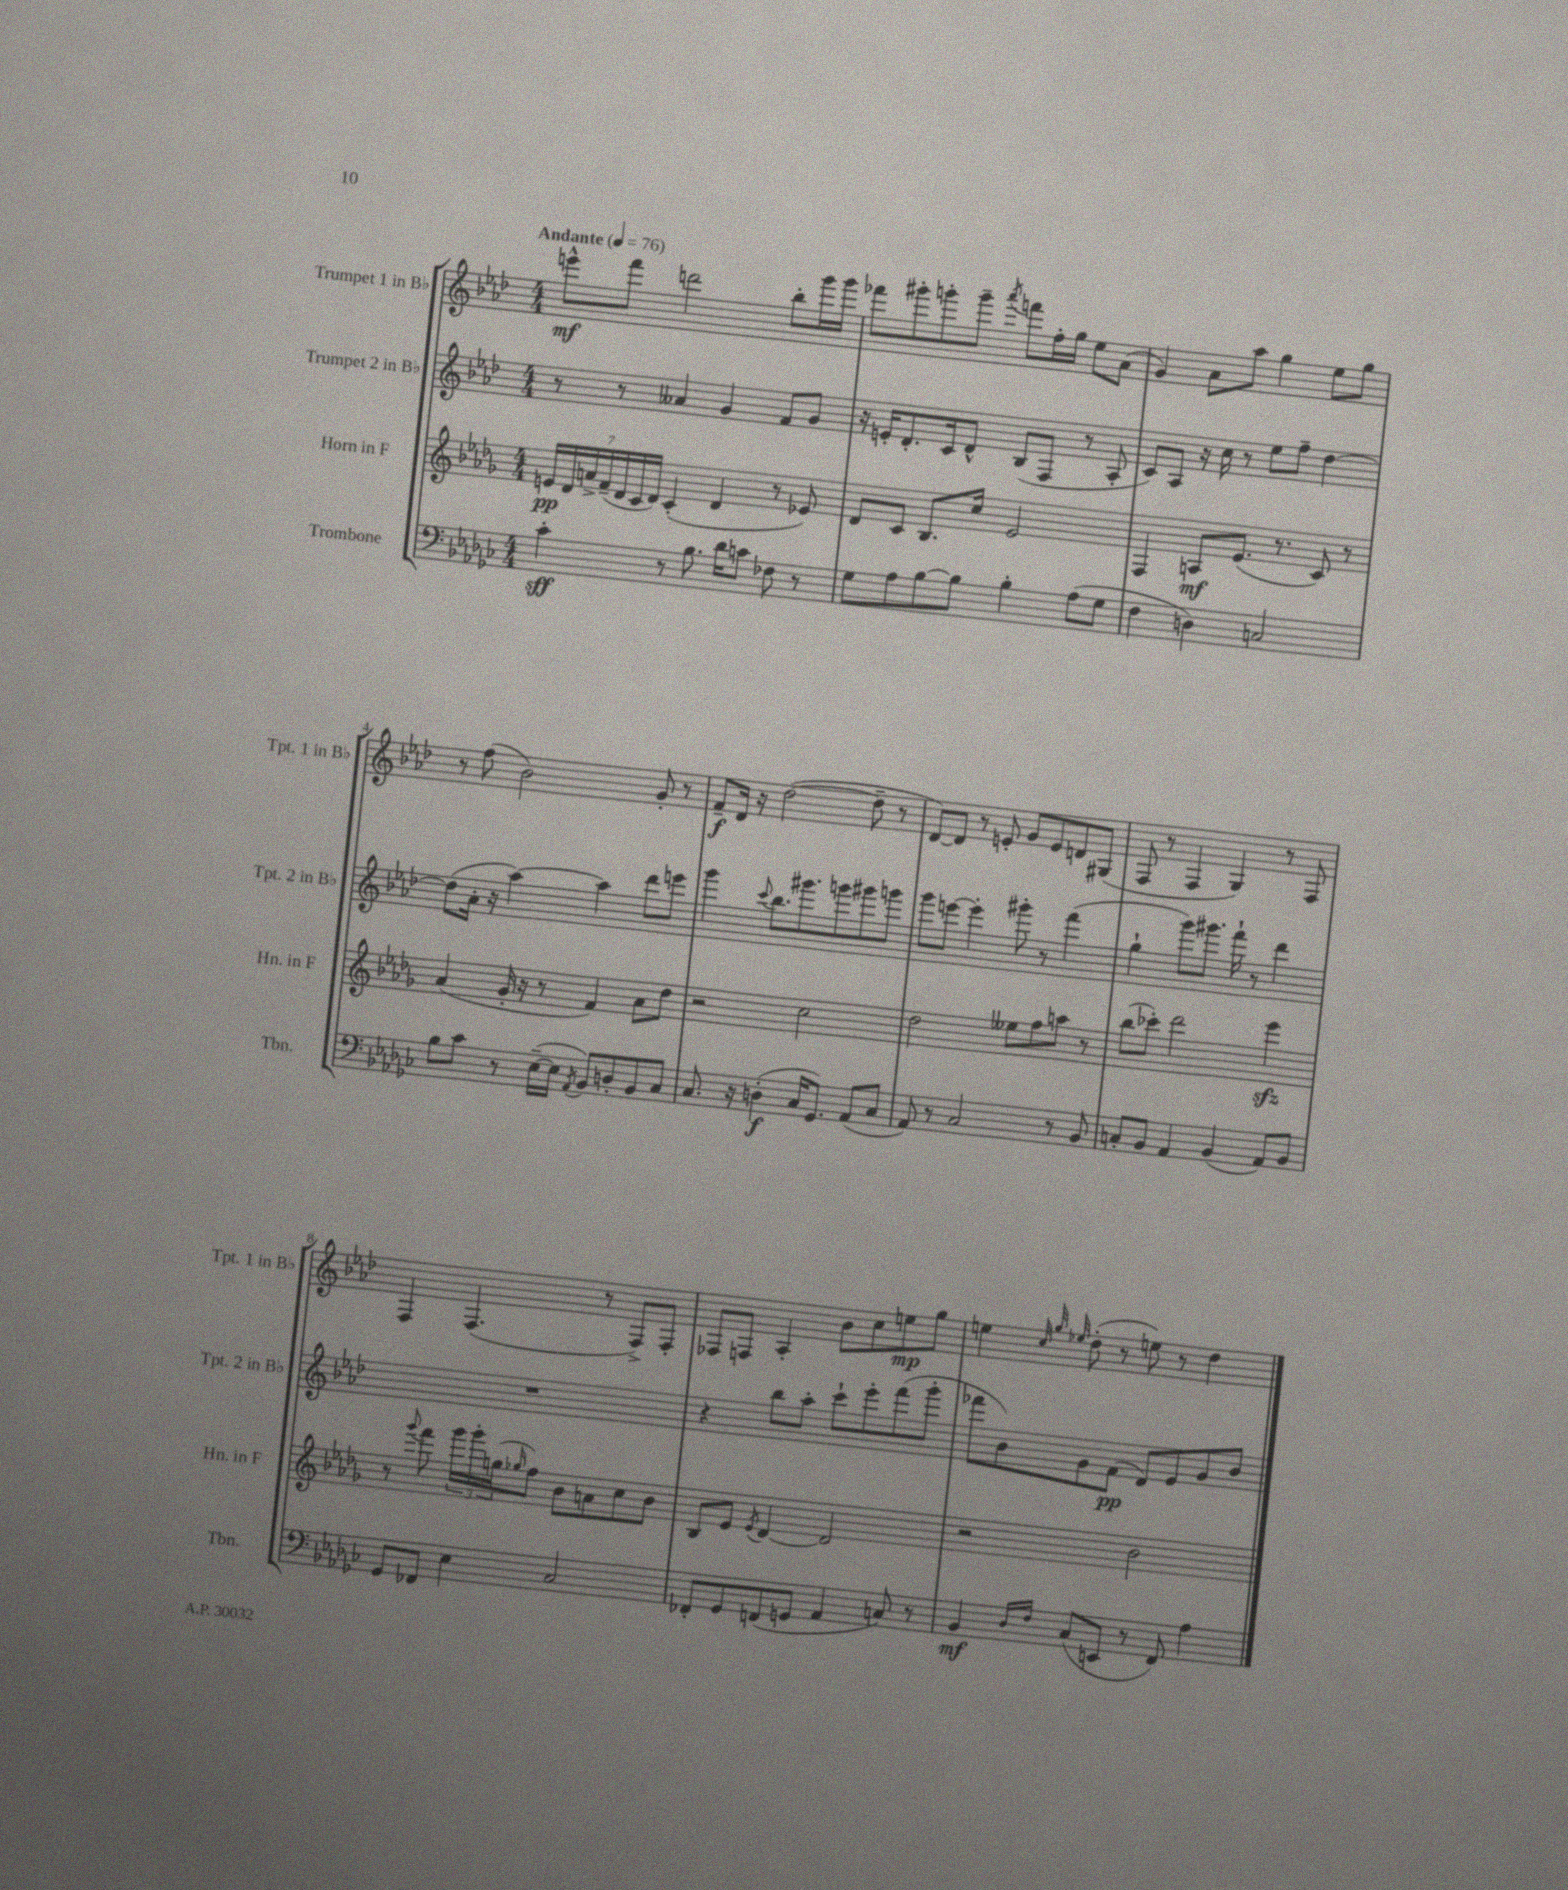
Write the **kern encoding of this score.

**kern	**dynam	**kern	**dynam	**kern	**dynam	**kern	**dynam
*part4	*part4	*part3	*part3	*part2	*part2	*part1	*part1
*staff4	*staff4	*staff3	*staff3	*staff2	*staff2	*staff1	*staff1
*I"Trombone	*	*I"Horn in F	*	*I"Trumpet 2 in B♭	*	*I"Trumpet 1 in B♭	*
*I'Tbn.	*	*I'Hn. in F	*	*I'Tpt. 2 in B♭	*	*I'Tpt. 1 in B♭	*
*clefF4	*	*clefG2	*	*clefG2	*	*clefG2	*
*k[b-e-a-d-g-c-]	*	*k[b-e-a-d-g-]	*	*k[b-e-a-d-]	*	*k[b-e-a-d-]	*
*M4/4	*	*M4/4	*	*M4/4	*	*M4/4	*
*MM76	*	*MM76	*	*MM76	*	*MM76	*
=1	=1	=1	=1	=1	=1	=1	=1
!	!	!	!	!	!	!LO:TX:a:B:t=Andante	!
4c-'\	sff	28en/LL	pp	8r	.	8eeen^^\L	mf
.	.	28d-/	.	.	.	.	.
.	.	28an^/	.	.	.	.	.
.	.	(28f~/	.	.	.	.	.
.	.	.	.	8r	.	8fff\J	.
.	.	28d-/	.	.	.	.	.
.	.	28c/	.	.	.	.	.
.	.	28d-/JJ)	.	.	.	.	.
8r	.	(4c'/	.	4a--X/	.	2dddn\	.
8.B-\	.	.	.	.	.	.	.
.	.	4d-/	.	4g/	.	.	.
16d-\KL	.	.	.	.	.	.	.
8cn\J	.	.	.	.	.	.	.
8F-X\	.	8r	.	8f/L	.	8bb-'\L	.
8r	.	8e-X/)	.	8g/J	.	16ggg\L	.
.	.	.	.	.	.	16ggg\JJ	.
=2	=2	=2	=2	=2	=2	=2	=2
8G-\L	.	8d-/L	.	16r	.	8fff-X\L	.
.	.	.	.	16en'/KL	.	.	.
8A-\	.	8c/J	.	8.d-'/	.	8ggg#X'\	.
[8B-\	.	8.B-/L	.	.	.	8gggn'\	.
.	.	.	.	16c/k	.	.	.
8B-\J]	.	.	.	8d-^^/J	.	8ggg~\J	.
.	.	16cc/Jk	.	.	.	.	.
.	.	.	.	.	.	8qaaa-/	.
4B-'\	.	2e-/	.	(8B-/L	.	8fffn\L	.
.	.	.	.	8F/J	.	16ff'\L	.
.	.	.	.	.	.	16gg\JJ	.
(8A-\L	.	.	.	8r	.	8ee-\L	.
8G-\J	.	.	.	8A-'/	.	(8a-\J	.
=3	=3	=3	=3	=3	=3	=3	=3
4F\	.	4F/	.	8c/L)	.	4g/)	.
.	.	.	.	8A-/J	.	.	.
4Dn\)	.	8An/L	mf	16r	.	8a-\L	.
.	.	.	.	16cc\	.	.	.
.	.	(8.e-/J	.	8r	.	8aa-\J	.
2Cn/	.	.	.	8ee-\L	.	4gg\	.
.	.	8.r	.	.	.	.	.
.	.	.	.	8ff~\J	.	.	.
.	.	8c/)	.	[4dd-\	.	8ee-\L	.
.	.	8r	.	.	.	8gg\J	.
!!LO:LB:g=z
=4	=4	=4	=4	=4	=4	=4	=4
8B-\L	.	(4a-/	.	(8dd-\L]	.	8r	.
8c-\J	.	.	.	16a-'\Jk	.	(8ff\	.
.	.	.	.	16r	.	.	.
8r	.	16g-'/	.	[4aa-\)	.	2b-\)	.
.	.	16r	.	.	.	.	.
([16E-~\LL	.	8r	.	.	.	.	.
16E-\JJ]	.	.	.	.	.	.	.
8qAA-/	.	.	.	.	.	.	.
8BB-/L)	.	4f/)	.	4aa-\]	.	.	.
8Dn'/	.	.	.	.	.	.	.
8BB-/	.	8a-\L	.	8ddd-\L	.	8g'/	.
8C-/J	.	8dd-\J	.	8eeen\J	.	8r	.
=5	=5	=5	=5	=5	=5	=5	=5
8.C-/	.	2r	.	4ggg\	.	8f~/L	f
.	.	.	.	.	.	16d-/Jk	.
16r	.	.	.	.	.	16r	.
.	.	.	.	8qqccc/	.	.	.
(4Dn'\	f	.	.	8.bb-\L	.	([2dd-\	.
.	.	.	.	8.ggg#X\	.	.	.
16C-/KL	.	2cc\	.	.	.	.	.
8.GG-/J)	.	.	.	.	.	.	.
.	.	.	.	8gggn\	.	.	.
(8AA-/L	.	.	.	8ggg#X\	.	8dd-~\]	.
8C-/J	.	.	.	8gggn\J	.	8r	.
=6	=6	=6	=6	=6	=6	=6	=6
8AA-/)	.	2dd-\	.	8ggg\L	.	[8d-/L)	.
8r	.	.	.	[8eeen\J	.	8d-/J]	.
2C-/	.	.	.	4eee'\]	.	8r	.
.	.	.	.	.	.	8en'/	.
.	.	8ee--X\L	.	8ggg#X'\	.	8g/L	.
.	.	8ff\	.	8r	.	8e/	.
8r	.	8aan\J	.	(4fff\	.	8dn/	.
8BB-/	.	8r	.	.	.	(8G#X/J	.
=7	=7	=7	=7	=7	=7	=7	=7
8Cn'/L	.	(8bb-\L	.	4gg`\	.	8F/	.
8BB-/J	.	8ccc-X'\J)	.	.	.	8r	.
4AA-/	.	2ddd-\	.	8ggg\L)	.	4F/	.
.	.	.	.	8.ggg#X\J	.	.	.
(4BB-/	.	.	.	.	.	4G/)	.
.	.	.	.	16fff`\	.	.	.
.	.	.	.	8r	.	.	.
8AA-/L)	.	4eee-zz\	.	4ddd-\	.	8r	.
8BB-/J	.	.	.	.	.	8F/	.
!!LO:LB:g=z
=8	=8	=8	=8	=8	=8	=8	=8
8GG-/L	.	8r	.	1r	.	4F/	.
.	.	8qqggg-/	.	.	.	.	.
8FF-X/J	.	8fff\	.	.	.	.	.
4E-\	.	24ggg-\LL	.	.	.	(4.F/	.
.	.	24ggg-'\	.	.	.	.	.
.	.	(24ggn\J	.	.	.	.	.
.	.	16qqgg-X/	.	.	.	.	.
.	.	8ff\J)	.	.	.	.	.
2C-/	.	8b-\L	.	.	.	.	.
.	.	8an\	.	.	.	8r	.
.	.	8cc\	.	.	.	8F^/L)	.
.	.	8b-\J	.	.	.	8F'/J	.
=9	=9	=9	=9	=9	=9	=9	=9
8FF-X'/L	.	8B-/L	.	4r	.	8F-X/L	.
8GG-/	.	8e-/J	.	.	.	8Fn/J	.
.	.	8qe-/	.	.	.	.	.
(8FFn/	.	[4d-/	.	8bb-\L	.	4A-'/	.
8GGn/J	.	.	.	8aa-'\J	.	.	.
4AA-/	.	2d-/]	.	8ccc`\L	.	8b-\L	.
.	.	.	.	8eee-'\	.	8cc\	.
8Cn/)	.	.	.	(8fff\	.	8een\	mp
8r	.	.	.	8ggg'\J	.	8gg\J	.
=10	=10	=10	=10	=10	=10	=10	=10
4BB-/	mf	2r	.	8fff-X\L	.	4een\	.
.	.	.	.	8b-\)	.	.	.
.	.	.	.	.	.	32qqcc/	.
16qqD-/LL	.	.	.	.	.	32qqgg/	.
16qqF/JJ	.	.	.	.	.	32qqee-X/	.
(8C-/L	.	.	.	8g\	.	(8dd-'\	.
8EEn/J	.	.	.	(8f\J	pp	8r	.
8r	.	2b-\	.	8d-/L)	.	8een\)	.
8FF/)	.	.	.	8e-/	.	8r	.
4A-\	.	.	.	8g/	.	4dd-\	.
.	.	.	.	8b-/J	.	.	.
==	==	==	==	==	==	==	==
*-	*-	*-	*-	*-	*-	*-	*-
